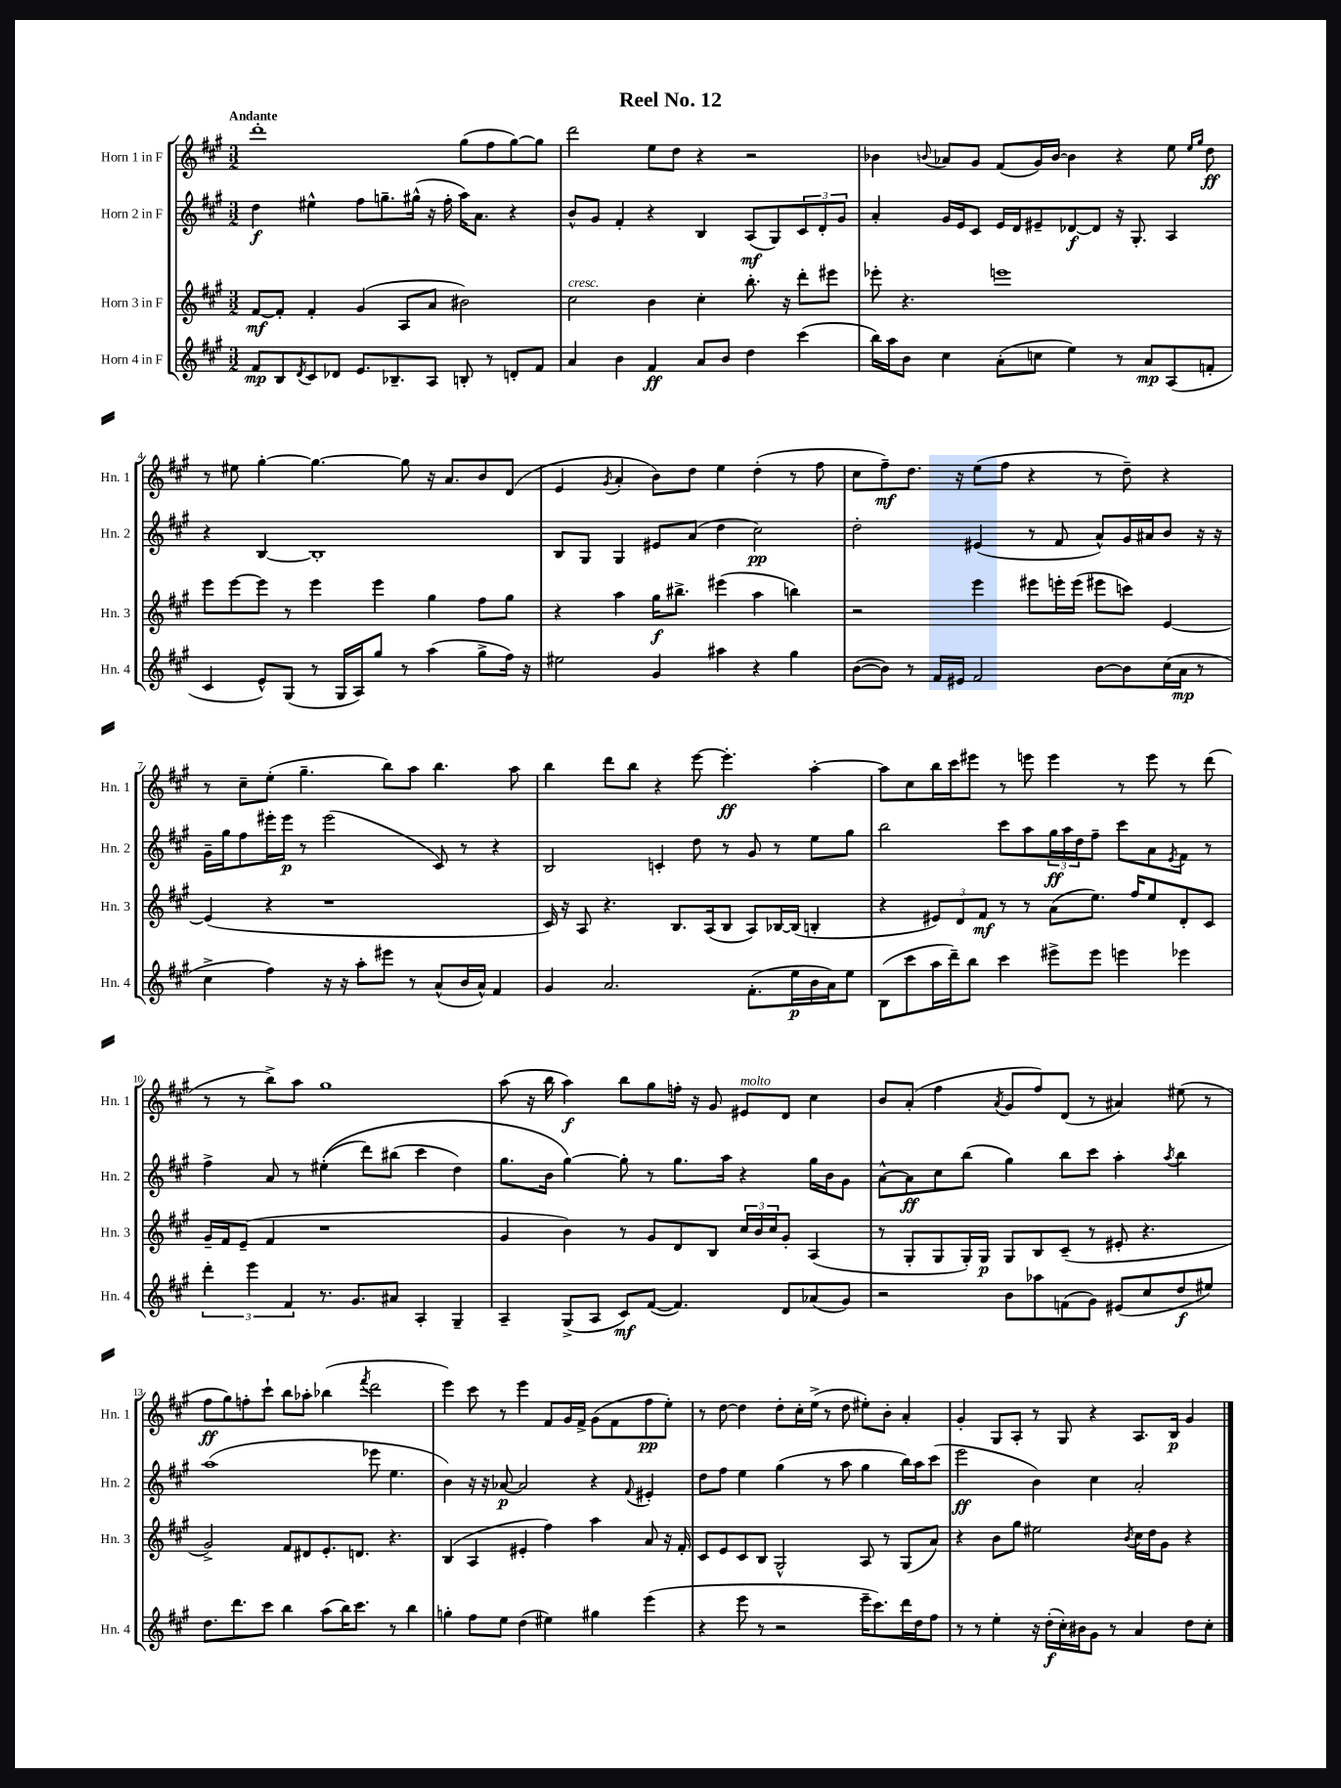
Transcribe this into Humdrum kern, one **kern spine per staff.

**kern	**kern	**kern	**kern
*staff4	*staff3	*staff2	*staff1
*clefG2	*clefG2	*clefG2	*clefG2
*k[f#c#g#]	*k[f#c#g#]	*k[f#c#g#]	*k[f#c#g#]
*M3/2	*M3/2	*M3/2	*M3/2
8f#	[8f#	4dd	1ddd'
8B	8f#']	.	.
8qd	.	.	.
8c#	4f#'	4ee#^^	.
8d-	.	.	.
8.e	(4g#	8ff#	.
.	.	8.gg~	.
8.B-~	.	.	.
.	8A	.	.
.	.	(16gg#^^	.
8A	8a	16r	.
.	.	16ff#'	.
8B'	2b#)	16aa)	(8gg#
.	.	8.a	.
8r	.	.	8ff#
8d'	.	4r	[8gg#)
8f#	.	.	8gg#]
=	=	=	=
4a	2cc#	8b^^	2ddd
.	.	8g#	.
4b	.	4f#'	.
4f#	4b	4r	8ee
.	.	.	8dd
8a	4cc#'	4B	4r
8b	.	.	.
4dd	8.bb'	(8A	2r
.	.	8G#)	.
.	16r	.	.
(4ccc#	8ddd'	12c#	.
.	.	12d'	.
.	8eee#	.	.
.	.	12g#	.
=	=	=	=
16bb)	8eee-'	4a'	4b-
16aa	.	.	.
8b	4.r	.	.
.	.	.	8qqb
4cc#	.	16g#	8a-
.	.	16e	.
.	.	8c#	8g#
(8a'	1eee	16e	(8f#
.	.	16d	.
8cc	.	8e#~	16g#)
.	.	.	[16b
4ee)	.	[8d-	4b]
.	.	8d-]	.
8r	.	16r	4r
.	.	8.G#'	.
8a	.	.	.
(8A	.	4A	8ee
.	.	.	16qqee
.	.	.	16qqgg#
8f'	.	.	8dd
=	=	=	=
4c#	8eee	4r	8r
.	[8eee	.	8ee#
8e^^)	8eee]	[4B	[4gg#'
(8G#	8r	.	.
8r	4eee	1B']	4.gg#_
16G#	.	.	.
16A)	.	.	.
8gg#	4eee	.	.
8r	.	.	8gg#]
(4aa	4gg#	.	16r
.	.	.	8.a
8gg#^	8ff#	.	8b
16ff#)	8gg#	.	(8d
16r	.	.	.
=	=	=	=
2ee#	4r	8B	4e
.	.	8G#	.
.	.	.	8qg#
.	4aa	4G#	4a'
4g#	16gg#	8e#	8b)
.	8.bb#^	.	.
.	.	(8a	8dd
4aa#	(4eee#	4dd	4ee
4r	4aa	2cc#)	(4dd'
4gg#	4bb)	.	8r
.	.	.	8ff#
=	=	=	=
([8b	2r	2dd'	8cc#
8b])	.	.	8ff#~)
8r	.	.	8.dd
16f#	.	.	.
16e#	.	.	16r
2f#	4eee	(4e#	(8ee
.	.	.	8ff#
.	8eee#	8r	4r
.	16eee'	8f#	.
.	(16eee	.	.
[8b	8eee#	8a^^)	8r
8b]	8ccc)	16g#	8dd~)
.	.	16a#	.
(16cc#	[4e	8b	4r
16a	.	.	.
8r	.	16r	.
.	.	16r	.
=	=	=	=
4cc#^	(4e]	16g#~	8r
.	.	16gg#	.
.	.	8ff#	8cc#~
4ff#)	4r	16eee#'	(8ee'
.	.	16eee#	.
.	.	8r	4.gg#~
16r	1r	(2eee#	.
16r	.	.	.
8aa'	.	.	.
8eee#	.	.	8bb)
8r	.	.	8aa
(8a^^	.	8c#)	4.bb
16b	.	8r	.
16a^^)	.	.	.
4f#	.	4r	.
.	.	.	8aa
=	=	=	=
4g#	16c#)	2B	4bb
.	16r	.	.
.	8A	.	.
2.a	4.r	.	8ddd
.	.	.	8bb
.	.	4c'	4r
.	8.B	.	.
.	.	8dd	[8eee
.	(16A	.	.
.	8B	8r	4.eee']
(8.f#'	8A)	8g#	.
.	[16B-	8r	.
16ee	(16B-]	.	.
16b	4B'	8ee	[4aa'
16a)	.	.	.
8ee	.	8gg#	.
=	=	=	=
(8B	4r	2bb	8aa]
8ccc#	.	.	8cc#
16aa	12e#)	.	16bb
16ddd~)	.	.	16ccc#
.	12d	.	.
8bb	.	.	8eee#
.	12f#	.	.
4ccc#	8r	8ccc#	8r
.	8r	8aa	8eee
8eee#^	(8a	24gg#	4eee
.	.	24aa	.
.	.	24dd	.
8eee#	8.ee)	8ff#~	.
4eee	.	8ccc#	8r
.	16ff#	.	.
.	8ee	8a	8eee
.	.	8qe	.
4eee-	8d'	8f#	8r
.	8c#	8r	(8ddd
=	=	=	=
6ddd'	16g#~	4ff#^	8r
.	16f#	.	.
.	(8e~	.	8r
6eee	.	.	.
.	4f#	8a	8bb^)
6f#	.	.	.
.	.	8r	8aa
8.r	1r	&((4ee#'	1gg#
8.g#	.	.	.
.	.	8ddd)	.
8a#	.	(8bb#	.
4A'	.	4ccc#	.
4G#~	.	4dd)	.
=	=	=	=
4A~	4g#	8.gg#	(8aa
.	.	.	16r
.	.	16b	16bb
(8G#^	4b)	[4gg#&)	4aa)
8A	.	.	.
8c#)	8r	8gg#']	8bb
([8f#	8g#	8r	8gg#
4.f#])	8d	8.gg#	16ff'
.	.	.	16r
.	8B	.	8g#
.	.	16aa	.
.	24cc#	4r	8e#
.	24b	.	.
.	24cc#	.	.
8d	8g#'	.	8d
(8a-	(4A	16gg#	4cc#
.	.	16b	.
8g#)	.	8g#	.
=	=	=	=
2r	8r	[8a^^	8b
.	8G#'	8a]	(8a'
.	8G#	8cc#	4ff#
.	16G#')	(8bb	.
.	16G#	.	.
.	.	.	8qa
8b	8G#	4gg#)	8g#
8aa-	8B	.	8ff#)
(8f	(8c#~	8bb	(8d
8g#)	8r	8ccc#	8r
(8e#	8e#'	4aa'	4a#)
8cc#	4.r	.	.
.	.	8qaa	.
8dd	.	4bb	(8ee#
8ee#)	.	.	8r
=	=	=	=
8.dd	2g#^)	(1aa	8ff#
.	.	.	8gg#)
8.ddd	.	.	.
.	.	.	8ff'
8ccc#	.	.	8ccc#`
4bb	8f#	.	8bb
.	8d#	.	8aa-'
(8aa	8.e'	.	(4bb-
16bb)	.	.	.
8.ccc#	8.d	.	.
.	.	.	8qfff#
.	.	8eee-	2ddd
8r	4.r	4.ee	.
4bb	.	.	.
=	=	=	=
4gg'	(4B	4b)	4eee)
8ff#	4A	16r	8ccc#
.	.	16r	.
8ee	.	[8a-	8r
(4dd	4e#'	2a-]	4eee
4ee#)	4ff#)	.	8f#
.	.	.	16g#
.	.	.	16f#^
4gg#	4aa	4r	(8g#
.	.	.	8f#
.	.	8qqf#	.
(4eee	8a	4e#'	8ff#
.	16r	.	8ee')
.	16f#'	.	.
=	=	=	=
4r	8c#	8dd	8r
.	8e	8ff#	[8dd
8eee	8c#	4ee	4dd]
8r	8B	.	.
2r	2G#^^	(4gg#	8dd'
.	.	.	16cc#'
.	.	.	(16ee^
.	.	8r	8r
.	.	8aa	8dd
16eee~	8A	4gg#	8ee#')
8.ccc#)	.	.	.
.	8r	.	8b'
16ddd	(8G#	16bb)	4a'
16dd	.	16aa	.
8ff#	8a)	(8ccc#	.
=	=	=	=
8r	4r	2eee	4g#'
8r	.	.	.
4ee'	8b	.	8G#
.	8gg#	.	8A'
16r	2ee#	4b)	8r
(16dd'	.	.	.
16cc#')	.	.	8G#
16b#	.	.	.
8g#	.	4cc#	4r
8r	.	.	.
.	8qb	.	.
4a	16cc#	2a'	8.A
.	16dd	.	.
.	8g#	.	.
.	.	.	16B
8dd	4r	.	4g#
8cc#'	.	.	.
==	==	==	==
*-	*-	*-	*-
